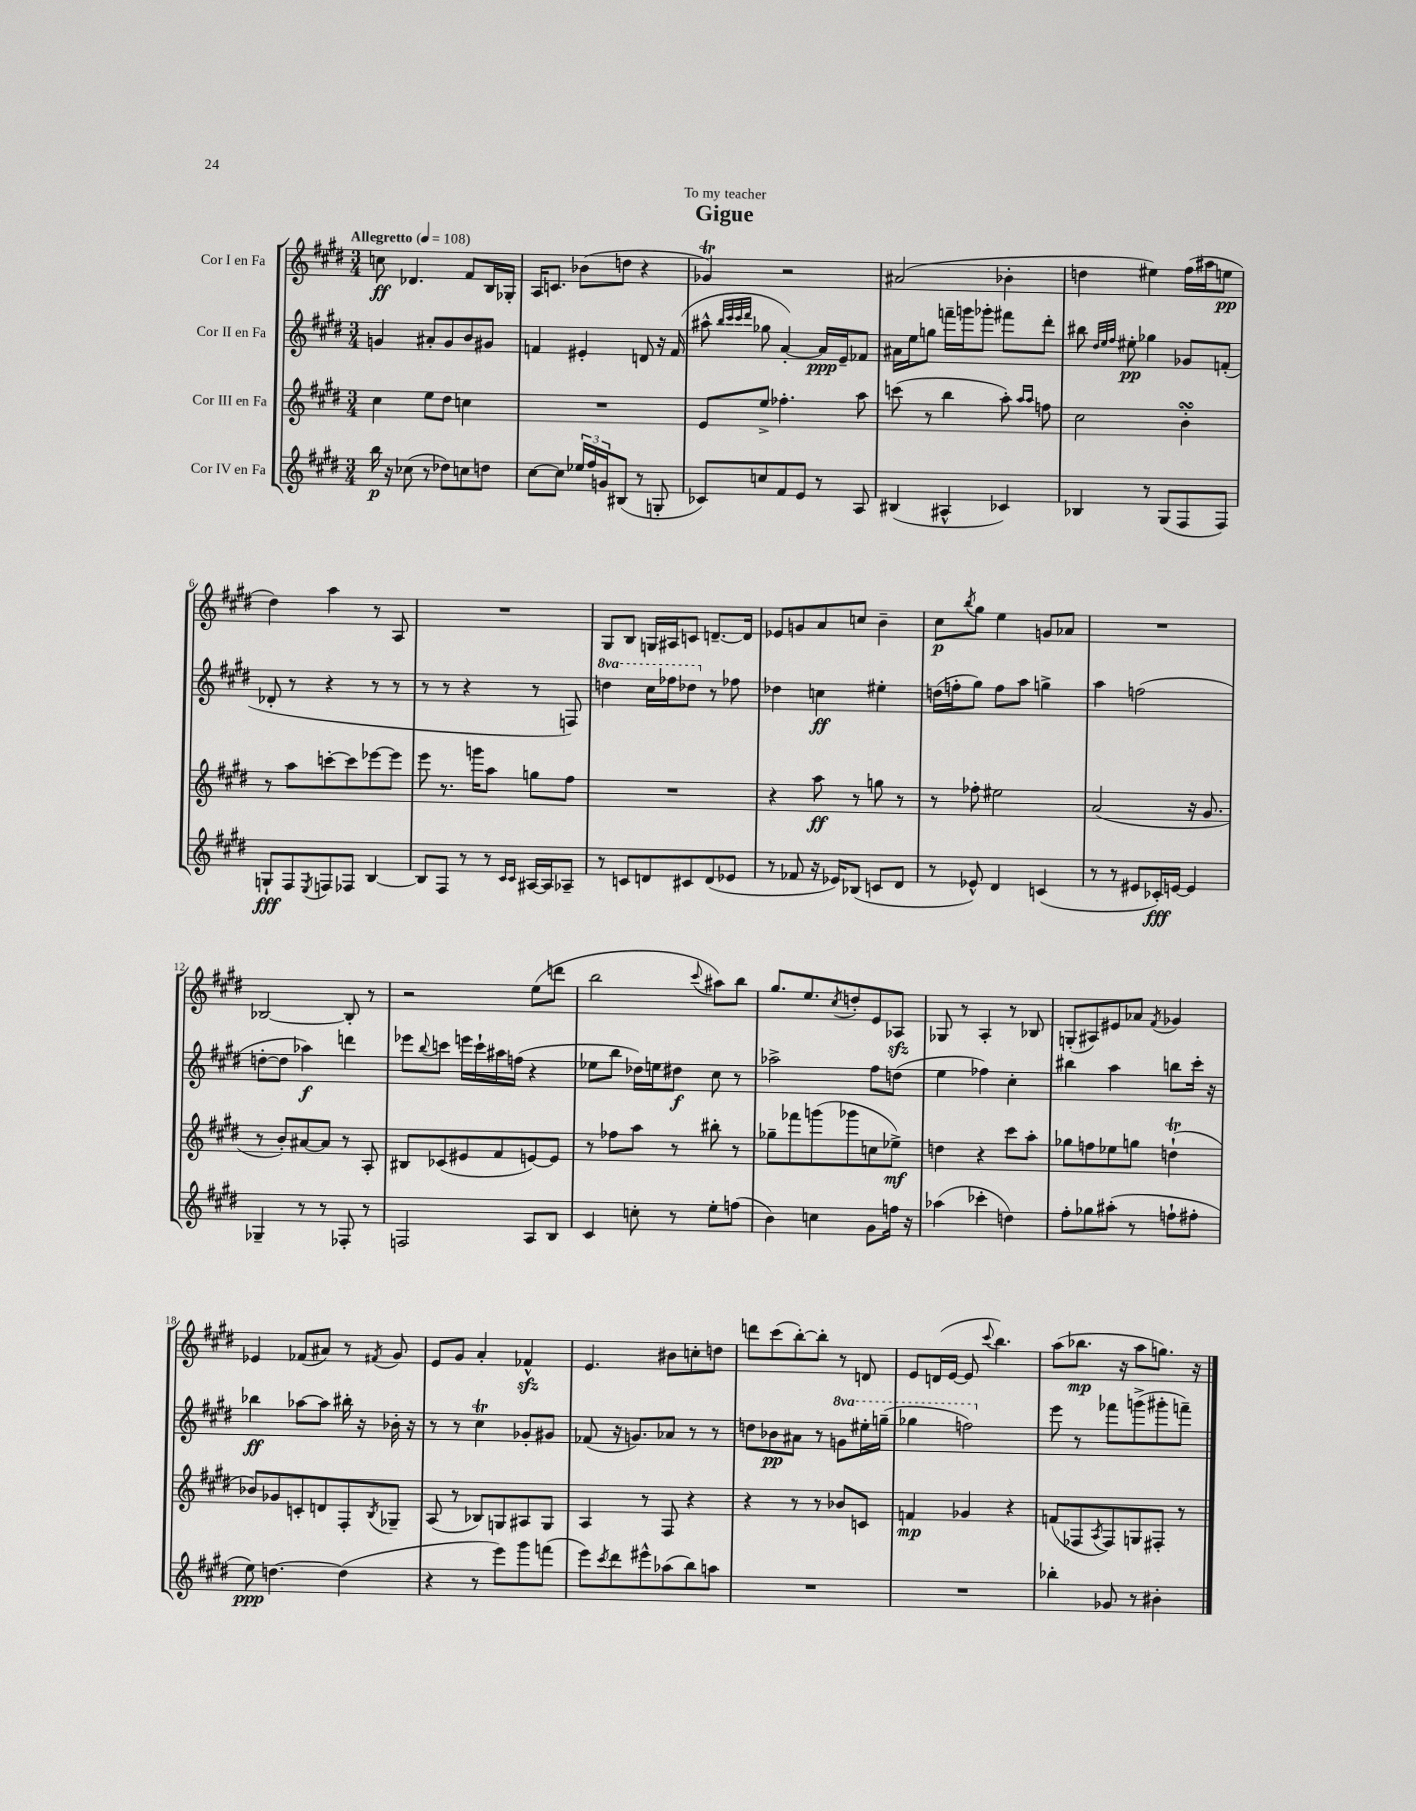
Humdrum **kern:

**kern	**dynam	**kern	**dynam	**kern	**dynam	**kern	**dynam
*part4	*part4	*part3	*part3	*part2	*part2	*part1	*part1
*staff4	*staff4	*staff3	*staff3	*staff2	*staff2	*staff1	*staff1
*I"Cor IV en Fa	*	*I"Cor III en Fa	*	*I"Cor II en Fa	*	*I"Cor I en Fa	*
*clefG2	*	*clefG2	*	*clefG2	*	*clefG2	*
*k[f#c#g#d#]	*	*k[f#c#g#d#]	*	*k[f#c#g#d#]	*	*k[f#c#g#d#]	*
*M3/4	*	*M3/4	*	*M3/4	*	*M3/4	*
*MM108	*	*MM108	*	*MM108	*	*MM108	*
=1	=1	=1	=1	=1	=1	=1	=1
!	!	!	!	!	!	!LO:TX:a:B:t=Allegretto	!
16bb\	p	4cc#\	.	4gn/	.	8ccn\	ff
16r	.	.	.	.	.	.	.
(8cc-X\	.	.	.	.	.	4.d-X/	.
8r	.	8ee\L	.	8a#X'/L	.	.	.
8dd-X\L)	.	8dd#\J	.	8g/	.	.	.
8ccn\	.	4ccn\	.	8b/	.	8f#/L	.
8ddn\J	.	.	.	8g#X/J	.	16B/L	.
.	.	.	.	.	.	16G-X'/JJ	.
=2	=2	=2	=2	=2	=2	=2	=2
[8cc#\L	.	2.r	.	4fn/	.	16A/KL	.
.	.	.	.	.	.	8.cn/J	.
8cc#\J]	.	.	.	.	.	.	.
24ee-X/LL	.	.	.	4e#X'/	.	(8b-X\L	.
24ff#/	.	.	.	.	.	.	.
24gn/J	.	.	.	.	.	.	.
(8B#X/J	.	.	.	.	.	8ddn\J	.
8r	.	.	.	8dn/	.	4r	.
8Gn'/	.	.	.	16r	.	.	.
.	.	.	.	(16f/	.	.	.
=3	=3	=3	=3	=3	=3	=3	=3
8c-X/L)	.	8e/L	.	8aa#X^^\	.	4g-XT/)	.
.	.	.	.	32qqbb/LLL	.	.	.
.	.	.	.	32qqccc#/	.	.	.
.	.	.	.	32qqccc#/	.	.	.
.	.	.	.	32qqddd#/JJJ	.	.	.
8ccn/	.	8ee^/J	.	8gg-X\	.	.	.
8f#/	.	4.ff-X'\	.	[4a'/)	.	2r	.
8e/J	.	.	.	.	.	.	.
8r	.	.	.	16a/LL]	ppp	.	.
.	.	.	.	16e~/J	.	.	.
8A/	.	8aa\	.	8f-X/J	.	.	.
=4	=4	=4	=4	=4	=4	=4	=4
(4B#X/	.	(8cccn\	.	16a#X\LL	.	(2a#X/	.
.	.	.	.	16ee\J	.	.	.
.	.	8r	.	8ggn\J	.	.	.
4A#X^^/	.	4bb\	.	16fffn~\LL	.	.	.
.	.	.	.	16gggn\J	.	.	.
.	.	.	.	8ggg-X'\J	.	.	.
4c-X/)	.	8aa'\)	.	8fff#X\L	.	4b-X'\	.
.	.	16qqaa/LL	.	.	.	.	.
.	.	16qqaa/JJ	.	.	.	.	.
.	.	8ffn\	.	8ddd#'\J	.	.	.
=5	=5	=5	=5	=5	=5	=5	=5
4B-X/	.	2cc#\	.	8bb#X\	.	4ddn\	.
.	.	.	.	32qqdd#/LLL	.	.	.
.	.	.	.	32qqee/	.	.	.
.	.	.	.	32qqff#/JJJ	.	.	.
.	.	.	.	8ee#X'\	pp	.	.
8r	.	.	.	4gg-X\	.	4ee#X\)	.
(8G#/L	.	.	.	.	.	.	.
8F#/	.	4bsSSS'\	.	8g-X/L	.	(16ff#\LL	.
.	.	.	.	.	.	16aa#X\J	.
8F#/J)	.	.	.	(8fn'/J	.	8een\J	pp
!!LO:LB:g=z
=6	=6	=6	=6	=6	=6	=6	=6
8Gn`/L	fff	8r	.	8d-X'/	.	4dd#\)	.
8F#/	.	8aa\L	.	8r	.	.	.
8qE/	.	.	.	.	.	.	.
8Fn/	.	[8cccn'\	.	4r	.	4aa\	.
8F-X/J	.	8ccc\]	.	.	.	.	.
[4B/	.	[8eee-X\	.	8r	.	8r	.
.	.	8eee-\J]	.	8r	.	8A/	.
=7	=7	=7	=7	=7	=7	=7	=7
8B/L]	.	8eee\	.	8r	.	2.r	.
8F#/J	.	8.r	.	8r	.	.	.
8r	.	.	.	4r	.	.	.
.	.	16gggn\KL	.	.	.	.	.
8r	.	8aa\J	.	.	.	.	.
16qqc#/LL	.	.	.	.	.	.	.
16qqc#/JJ	.	.	.	.	.	.	.
[16A#X/LL	.	8ggn\L	.	8r	.	.	.
16A#/J]	.	.	.	.	.	.	.
8A-X~/J	.	8ff#\J	.	8Fn/)	.	.	.
=8	=8	=8	=8	=8	=8	=8	=8
*	*	*	*	*8va	*	*	*
8r	.	2.r	.	4dddn\	.	8G#/L	.
8cn/L	.	.	.	.	.	8B/J	.
8dn/	.	.	.	16ccc#\LL	.	16Gn/LL	.
.	.	.	.	16fff-X\J	.	16A#X/J	.
8c#X/	.	.	.	8ddd-X\J	.	8cn/J	.
*	*	*	*	*X8va	*	*	*
(8d/	.	.	.	8r	.	[8.dn~/L	.
8e-X/J	.	.	.	8ff-X\	.	.	.
.	.	.	.	.	.	16d/Jk]	.
=9	=9	=9	=9	=9	=9	=9	=9
8r	.	4r	.	4dd-X\	.	8e-X/L	.
8f-X/	.	.	.	.	.	8gn/	.
16r	.	8aa\	ff	4ccn\	ff	8a/	.
16e-X/KL)	.	.	.	.	.	.	.
(8B-X/J	.	8r	.	.	.	8ccn/J	.
8cn/L	.	8ggn\	.	4ee#X'\	.	4b~\	.
8d#/J	.	8r	.	.	.	.	.
=10	=10	=10	=10	=10	=10	=10	=10
8r	.	8r	.	(16ddn\LL	.	8cc#\L	p
.	.	.	.	16ffn'\J	.	.	.
.	.	.	.	.	.	8qbb/	.
8e-X^^/)	.	8ff-X'\	.	8gg#\J)	.	8gg#\J	.
4d#/	.	2ee#X\	.	8ff\L	.	4ee\	.
.	.	.	.	8aa\J	.	.	.
(4cn/	.	.	.	4ggn^\	.	8gn/L	.
.	.	.	.	.	.	8a-X/J	.
=11	=11	=11	=11	=11	=11	=11	=11
8r	.	(2a/	.	4aa\	.	2.r	.
8r	.	.	.	.	.	.	.
8e#X/L	.	.	.	(2ffn\	.	.	.
16c-X'/L)	fff	.	.	.	.	.	.
[16en/JJ	.	.	.	.	.	.	.
4e/]	.	16r	.	.	.	.	.
.	.	8.g#/	.	.	.	.	.
!!LO:LB:g=z
=12	=12	=12	=12	=12	=12	=12	=12
4G-X~/	.	8r	.	[8ddn'\L	.	[2B-X/	.
.	.	8b'/L)	.	8dd\J]	.	.	.
8r	.	[8a#X/	.	4aa-X\)	f	.	.
8r	.	8a#/J]	.	.	.	.	.
8F-X'/	.	8r	.	4dddn\	.	8B-'/]	.
8r	.	8A'/	.	.	.	8r	.
=13	=13	=13	=13	=13	=13	=13	=13
2Fn/	.	8B#X/L	.	8eee-X\L	.	2r	.
.	.	.	.	8qqbb/	.	.	.
.	.	(8c-X/	.	8cccn\J	.	.	.
.	.	8e#X/	.	16eeen\LL	.	.	.
.	.	.	.	16ccc`\	.	.	.
.	.	8f#/	.	16aa#X\	.	.	.
.	.	.	.	(16ffn\JJ	.	.	.
8A/L	.	[8en/)	.	4r	.	(8ee\L	.
8B/J	.	8e/J]	.	.	.	8dddn\J	.
=14	=14	=14	=14	=14	=14	=14	=14
4c#/	.	8r	.	8ee-X\L	.	2bb\	.
.	.	8ff-X\L	.	8bb\J	.	.	.
8ccn'\	.	8aa\J	.	16dd-X\LL)	.	.	.
.	.	.	.	16een\J	.	.	.
8r	.	8r	.	8dd#X\J	f	.	.
.	.	.	.	.	.	8qqccc#/	.
8ee'\L	.	8bb#X'\	.	8cc#\	.	8aa#X\L)	.
(8ffn\J	.	8r	.	8r	.	8bb\J	.
=15	=15	=15	=15	=15	=15	=15	=15
4b\)	.	8gg-X~\L	.	2aa-X^\	.	8.gg#/L	.
.	.	8fff-X\	.	.	.	.	.
.	.	.	.	.	.	8.ee/	.
4ccn\	.	(8gggn\	.	.	.	.	.
.	.	.	.	.	.	8qcc#/	.
.	.	8ggg-X\	.	.	.	8ddn'/	.
8g#\L	.	8ccn\	.	8ff#\L	.	8e/	.
16ffn\Jk	.	8ee-X^\J)	mf	(8ddn\J	.	8A-Xzz/J	.
16r	.	.	.	.	.	.	.
=16	=16	=16	=16	=16	=16	=16	=16
(4aa-X\	.	4ddn\	.	4ee\	.	8G-X/	.
.	.	.	.	.	.	8r	.
4ccc-X'\	.	4r	.	4ff-X\)	.	4A'/	.
4ddn\)	.	8ccc#\L	.	4cc#'\	.	8r	.
.	.	8aa'\J	.	.	.	8B-X/	.
=17	=17	=17	=17	=17	=17	=17	=17
8ff#'\L	.	8gg-X\L	.	4bb#X\	.	(8Gn'/L	.
8gg-X\	.	8ffn\	.	.	.	8A#X/)	.
(8aa#X'\J	.	8ee-X\	.	4aa\	.	8e#X/	.
8r	.	8ggn\J	.	.	.	8a-X/J	.
.	.	.	.	.	.	8qf#/	.
8ffn`\L	.	(4ddnT`\	.	8bbn\L	.	4g-X/	.
8ff#X'\J	.	.	.	16ccc#'\Jk	.	.	.
.	.	.	.	16r	.	.	.
!!LO:LB:g=z
=18	=18	=18	=18	=18	=18	=18	=18
8ee\)	ppp	8b-X/L)	.	4bb-X\	ff	4e-X/	.
[4.ddn\	.	8g-X/	.	.	.	.	.
.	.	8cn'/	.	[8aa-X\L	.	(8f-X/L	.
.	.	8dn/	.	8aa-\J]	.	8a#X/J)	.
(4dd\]	.	8F#'/	.	16bb#X'\	.	8r	.
.	.	.	.	16r	.	.	.
.	.	8qB/	.	.	.	8qf#X/	.
.	.	8G-X~/J	.	16b-X'\	.	8g#/	.
.	.	.	.	16r	.	.	.
=19	=19	=19	=19	=19	=19	=19	=19
4r	.	(8A/	.	8r	.	8e/L	.
.	.	8r	.	8r	.	8g#/J	.
8r	.	8B-X/L)	.	4cc#T\	.	4a'/	.
8eee\L)	.	8Gn/	.	.	.	.	.
8ggg#\	.	8A#X/	.	8g-X'/L	.	4f-Xzz^^/	.
(8fffn\J	.	8G/J	.	8g#X/J	.	.	.
=20	=20	=20	=20	=20	=20	=20	=20
8eee\L)	.	4A/	.	(8f-X/	.	4.e/	.
8qccc#/	.	.	.	.	.	.	.
8ddd#\	.	.	.	16r	.	.	.
.	.	.	.	8.gn/L)	.	.	.
8eee#X^^\	.	8r	.	.	.	.	.
(8aa-X\	.	8F#/	.	8a-X/J	.	8b#X\L	.
8bb\)	.	4r	.	8r	.	8ccn'\	.
8aan\J	.	.	.	8r	.	8ddn\J	.
=21	=21	=21	=21	=21	=21	=21	=21
2.r	.	4r	.	8ddn\L	.	8dddn\L	.
.	.	.	.	8b-X\	pp	(8ccc#\	.
.	.	8r	.	8a#X\J	.	[8bb'\)	.
.	.	8r	.	8r	.	8bb'\J]	.
*	*	*	*	*8va	*	*	*
.	.	8b-X/L	.	8ggn\L	.	8r	.
.	.	8cn/J	.	16eee#X'\L	.	8dn/	.
.	.	.	.	(16gggn~\JJ	.	.	.
=22	=22	=22	=22	=22	=22	=22	=22
2.r	.	4fn/	mp	4ggg-X\	.	8e/L	.
.	.	.	.	.	.	(16dn/L	.
.	.	.	.	.	.	[16e/JJ	.
.	.	4g-X/	.	2fffn\)	.	8e/]	.
.	.	.	.	.	.	8qqccc#/	.
.	.	.	.	.	.	4.bb\)	.
.	.	4r	.	.	.	.	.
=23	=23	=23	=23	=23	=23	=23	=23
*	*	*	*	*X8va	*	*	*
4bb-X'\	.	(8fn/L	.	8eee\	.	(8aa\L	.
.	.	8F-X/	.	8r	.	8.bb-X\J	mp
.	.	8qA/	.	.	.	.	.
8g-X/	.	8F-/)	.	8fff-X\L	.	.	.
.	.	.	.	.	.	16r	.
8r	.	8Gn/	.	(8gggn^\	.	8aa\L	.
4b#X'\	.	8F#X'/J	.	8ggg#X'\	.	8.ggn\J)	.
.	.	8r	.	8fffn~\J)	.	.	.
.	.	.	.	.	.	16r	.
==	==	==	==	==	==	==	==
*-	*-	*-	*-	*-	*-	*-	*-
